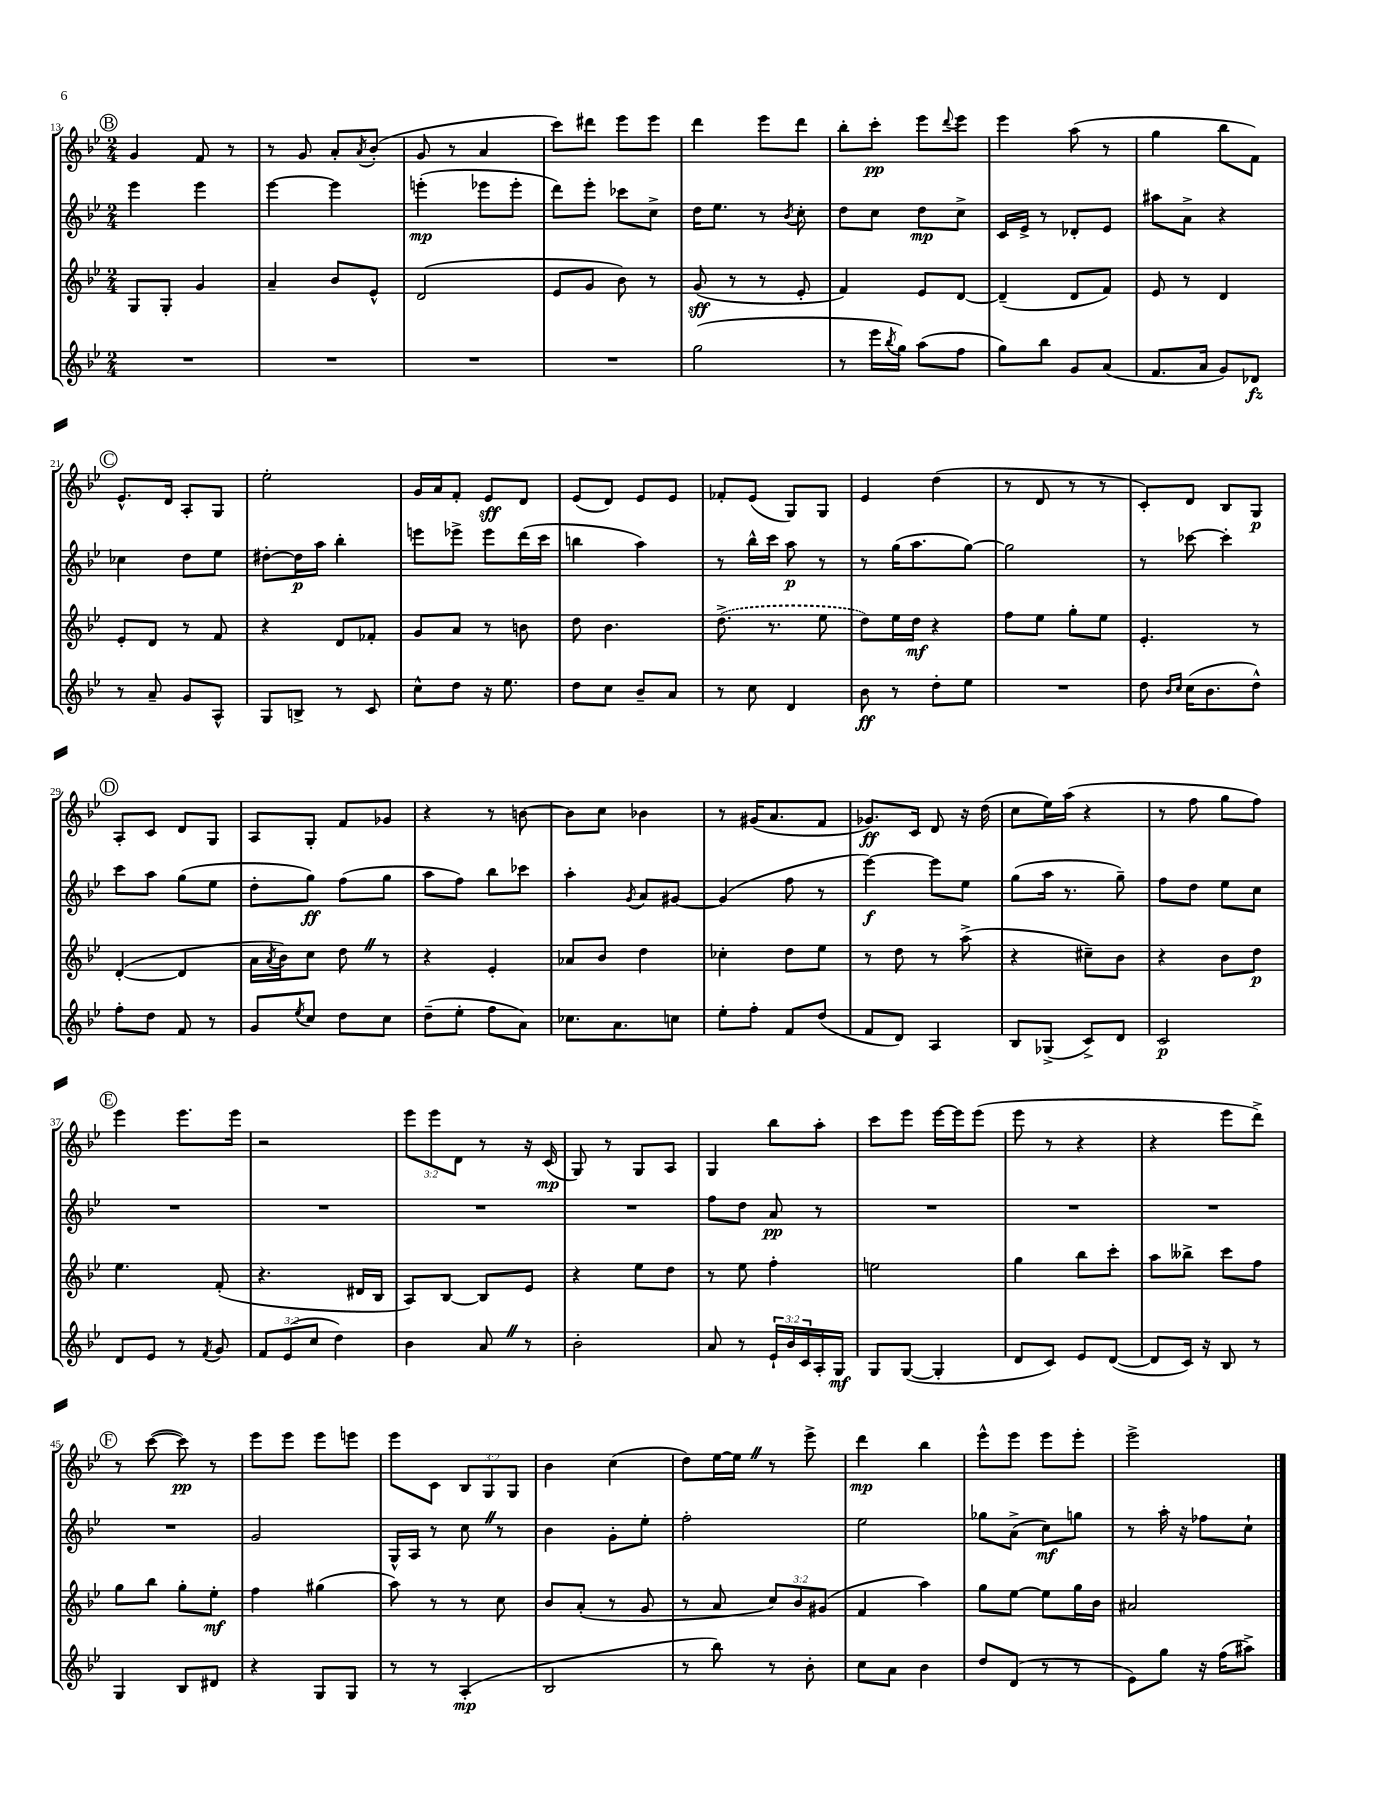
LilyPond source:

<<
\new StaffGroup <<
\new Staff = "s0" {
    \clef treble \key bes \major \numericTimeSignature \time 2/4 \override Staff.TupletNumber.text = #tuplet-number::calc-fraction-text
    \mark \markup { \circle "B" } g'4 f'8 r8 |
    r8 g'8 a'8-. \acciaccatura { a'8 } bes'8-.( |
    g'8 r8 a'4 |
    c'''8) dis'''8 ees'''8 ees'''8 |
    d'''4 ees'''8 d'''8 |
    bes''8-. c'''8-.\pp ees'''8 \appoggiatura { d'''8 } ees'''8 |
    ees'''4 a''8( r8 |
    g''4 bes''8 f'8) |
    \mark \markup { \circle "C" } ees'8.-^ d'16 a8-. g8 |
    ees''2-. |
    g'16 a'16 f'8-. ees'8\sff d'8 |
    ees'8( d'8) ees'8 ees'8 |
    fes'8-. ees'8( g8) g8 |
    ees'4 d''4( |
    r8 d'8 r8 r8 |
    c'8-.) d'8 bes8 g8\p |
    \mark \markup { \circle "D" } a8-. c'8 d'8 g8 |
    a8 g8-. f'8 ges'8 |
    r4 r8 b'8~ |
    b'8 c''8 bes'4 |
    r8 gis'16( a'8. f'8 |
    ges'8.\ff) c'16 d'8 r16 d''16( |
    c''8 ees''16) a''16( r4 |
    r8 f''8 g''8 f''8) |
    \mark \markup { \circle "E" } ees'''4 ees'''8. ees'''16 |
    r2 |
    \tuplet 3/2 { ees'''8 ees'''8 d'8 } r8 r16 c'16\mp( |
    g8) r8 g8 a8 |
    g4 bes''8 a''8-. |
    c'''8 ees'''8 ees'''16~ ees'''16 ees'''8( |
    ees'''8 r8 r4 |
    r4 ees'''8 d'''8->) |
    \mark \markup { \circle "F" } r8 c'''8~( c'''8\pp) r8 |
    ees'''8 ees'''8 ees'''8 e'''8 |
    ees'''8 c'8 \tuplet 3/2 { bes8 g8 g8 } |
    bes'4 c''4( |
    d''8) ees''16~ ees''16 \once \override BreathingSign.text = \markup { \musicglyph "scripts.caesura.straight" } \breathe r8 ees'''8-> |
    d'''4\mp bes''4 |
    ees'''8-^ ees'''8 ees'''8 ees'''8-. |
    ees'''2-> \bar "|." |
}
\new Staff = "s1" {
    \clef treble \key bes \major \numericTimeSignature \time 2/4
    \mark \markup { \circle "B" } ees'''4 ees'''4 |
    ees'''4~ ees'''4 |
    e'''4-.\mp( ees'''8 ees'''8-. |
    d'''8) ees'''8-. ces'''8 c''8-> |
    d''16 ees''8. r8 \acciaccatura { bes'8 } c''8-. |
    d''8 c''8 d''8\mp c''8-> |
    c'16 ees'16-> r8 des'8-. ees'8 |
    ais''8 a'8-> r4 |
    \mark \markup { \circle "C" } ces''4 d''8 ees''8 |
    dis''8~-. dis''16\p a''16 bes''4-. |
    e'''8 ees'''8-> ees'''8 d'''16( c'''16 |
    b''4 a''4) |
    r8 bes''16-^ c'''16 a''8\p r8 |
    r8 g''16( a''8. g''8~) |
    g''2 |
    r8 ces'''8~ ces'''4-. |
    \mark \markup { \circle "D" } c'''8 a''8 g''8( ees''8 |
    d''8-. g''8\ff) f''8( g''8 |
    a''8 f''8) bes''8 ces'''8 |
    a''4-. \acciaccatura { g'8 } a'8 gis'8~ |
    gis'4( f''8 r8 |
    ees'''4~\f) ees'''8 ees''8 |
    g''8( a''16 r8. g''8--) |
    f''8 d''8 ees''8 c''8 |
    \mark \markup { \circle "E" } R2 |
    R2 |
    R2 |
    R2 |
    f''8 d''8 a'8\pp r8 |
    R2 |
    R2 |
    R2 |
    \mark \markup { \circle "F" } R2 |
    g'2 |
    g16-^ a16 r8 c''8 \once \override BreathingSign.text = \markup { \musicglyph "scripts.caesura.straight" } \breathe r8 |
    bes'4 g'8-. ees''8-. |
    f''2-. |
    ees''2 |
    ges''8 a'8->( c''8\mf) g''8 |
    r8 a''16-. r16 fes''8 c''8-! \bar "|." |
}
\new Staff = "s2" {
    \clef treble \key bes \major \numericTimeSignature \time 2/4 \override Staff.TupletNumber.text = #tuplet-number::calc-fraction-text
    \mark \markup { \circle "B" } g8 g8-. g'4 |
    a'4-- bes'8 ees'8-^ |
    d'2( |
    ees'8 g'8 bes'8) r8 |
    g'8\sff( r8 r8 ees'8-. |
    f'4) ees'8 d'8~ |
    d'4--( d'8 f'8) |
    ees'8 r8 d'4 |
    \mark \markup { \circle "C" } ees'8-. d'8 r8 f'8 |
    r4 d'8 fes'8-. |
    g'8 a'8 r8 b'8 |
    d''8 bes'4. |
    \once \slurDashed d''8.->( r8. ees''8 |
    d''8) ees''16 d''16\mf r4 |
    f''8 ees''8 g''8-. ees''8 |
    ees'4.-. r8 |
    \mark \markup { \circle "D" } d'4~-.( d'4 |
    a'16 \acciaccatura { a'8 } bes'16) c''8 d''8 \once \override BreathingSign.text = \markup { \musicglyph "scripts.caesura.straight" } \breathe r8 |
    r4 ees'4-. |
    aes'8 bes'8 d''4 |
    ces''4-. d''8 ees''8 |
    r8 d''8 r8 a''8->( |
    r4 cis''8--) bes'8 |
    r4 bes'8 d''8\p |
    \mark \markup { \circle "E" } ees''4. f'8-.( |
    r4. dis'16 bes16 |
    a8) bes8~ bes8 ees'8 |
    r4 ees''8 d''8 |
    r8 ees''8 f''4-. |
    e''2 |
    g''4 bes''8 c'''8-. |
    a''8 beses''8-> c'''8 f''8 |
    \mark \markup { \circle "F" } g''8 bes''8 g''8-. ees''8-.\mf |
    f''4 gis''4( |
    a''8) r8 r8 c''8 |
    bes'8 a'8-.( r8 g'8 |
    r8 a'8 \tuplet 3/2 { c''8) bes'8 gis'8( } |
    f'4 a''4) |
    g''8 ees''8~ ees''8 g''16 bes'16 |
    ais'2 \bar "|." |
}
\new Staff = "s3" {
    \clef treble \key bes \major \numericTimeSignature \time 2/4 \override Staff.TupletNumber.text = #tuplet-number::calc-fraction-text
    \mark \markup { \circle "B" } R2 |
    R2 |
    R2 |
    R2 |
    g''2( |
    r8 ees'''16 \acciaccatura { bes''8 } g''16) a''8( f''8 |
    g''8) bes''8 g'8 a'8( |
    f'8. a'16 g'8) des'8\fz |
    \mark \markup { \circle "C" } r8 a'8-- g'8 a8-^ |
    g8 b8-> r8 c'8 |
    c''8-^ d''8 r16 ees''8. |
    d''8 c''8 bes'8-- a'8 |
    r8 c''8 d'4 |
    bes'8\ff r8 d''8-. ees''8 |
    R2 |
    d''8 \grace { bes'16 c''16 } c''16( bes'8. d''8-^) |
    \mark \markup { \circle "D" } f''8-. d''8 f'8 r8 |
    g'8 \acciaccatura { ees''8 } c''8 d''8 c''8 |
    d''8--( ees''8-. f''8 a'8) |
    ces''8. a'8. c''8 |
    ees''8-. f''8-. f'8 d''8( |
    f'8 d'8) a4 |
    bes8 ges8->( c'8->) d'8 |
    c'2\p |
    \mark \markup { \circle "E" } d'8 ees'8 r8 \acciaccatura { f'8 } g'8 |
    \tuplet 3/2 { f'8 ees'8( c''8 } d''4) |
    bes'4 a'8 \once \override BreathingSign.text = \markup { \musicglyph "scripts.caesura.straight" } \breathe r8 |
    bes'2-. |
    a'8 r8 \tuplet 3/2 { ees'16-! bes'16 c'16 } a16-. g16\mf |
    g8 g8~( g4-. |
    d'8 c'8) ees'8 d'8~( |
    d'8 c'16) r16 bes8 r8 |
    \mark \markup { \circle "F" } g4 bes8 dis'8 |
    r4 g8 g8 |
    r8 r8 a4-.\mp( |
    bes2 |
    r8 bes''8) r8 bes'8-. |
    c''8 a'8 bes'4 |
    d''8 d'8( r8 r8 |
    ees'8) g''8 r16 f''16( ais''8->) \bar "|." |
}
>>
>>
\layout { \context { \Score currentBarNumber = #13 } }
